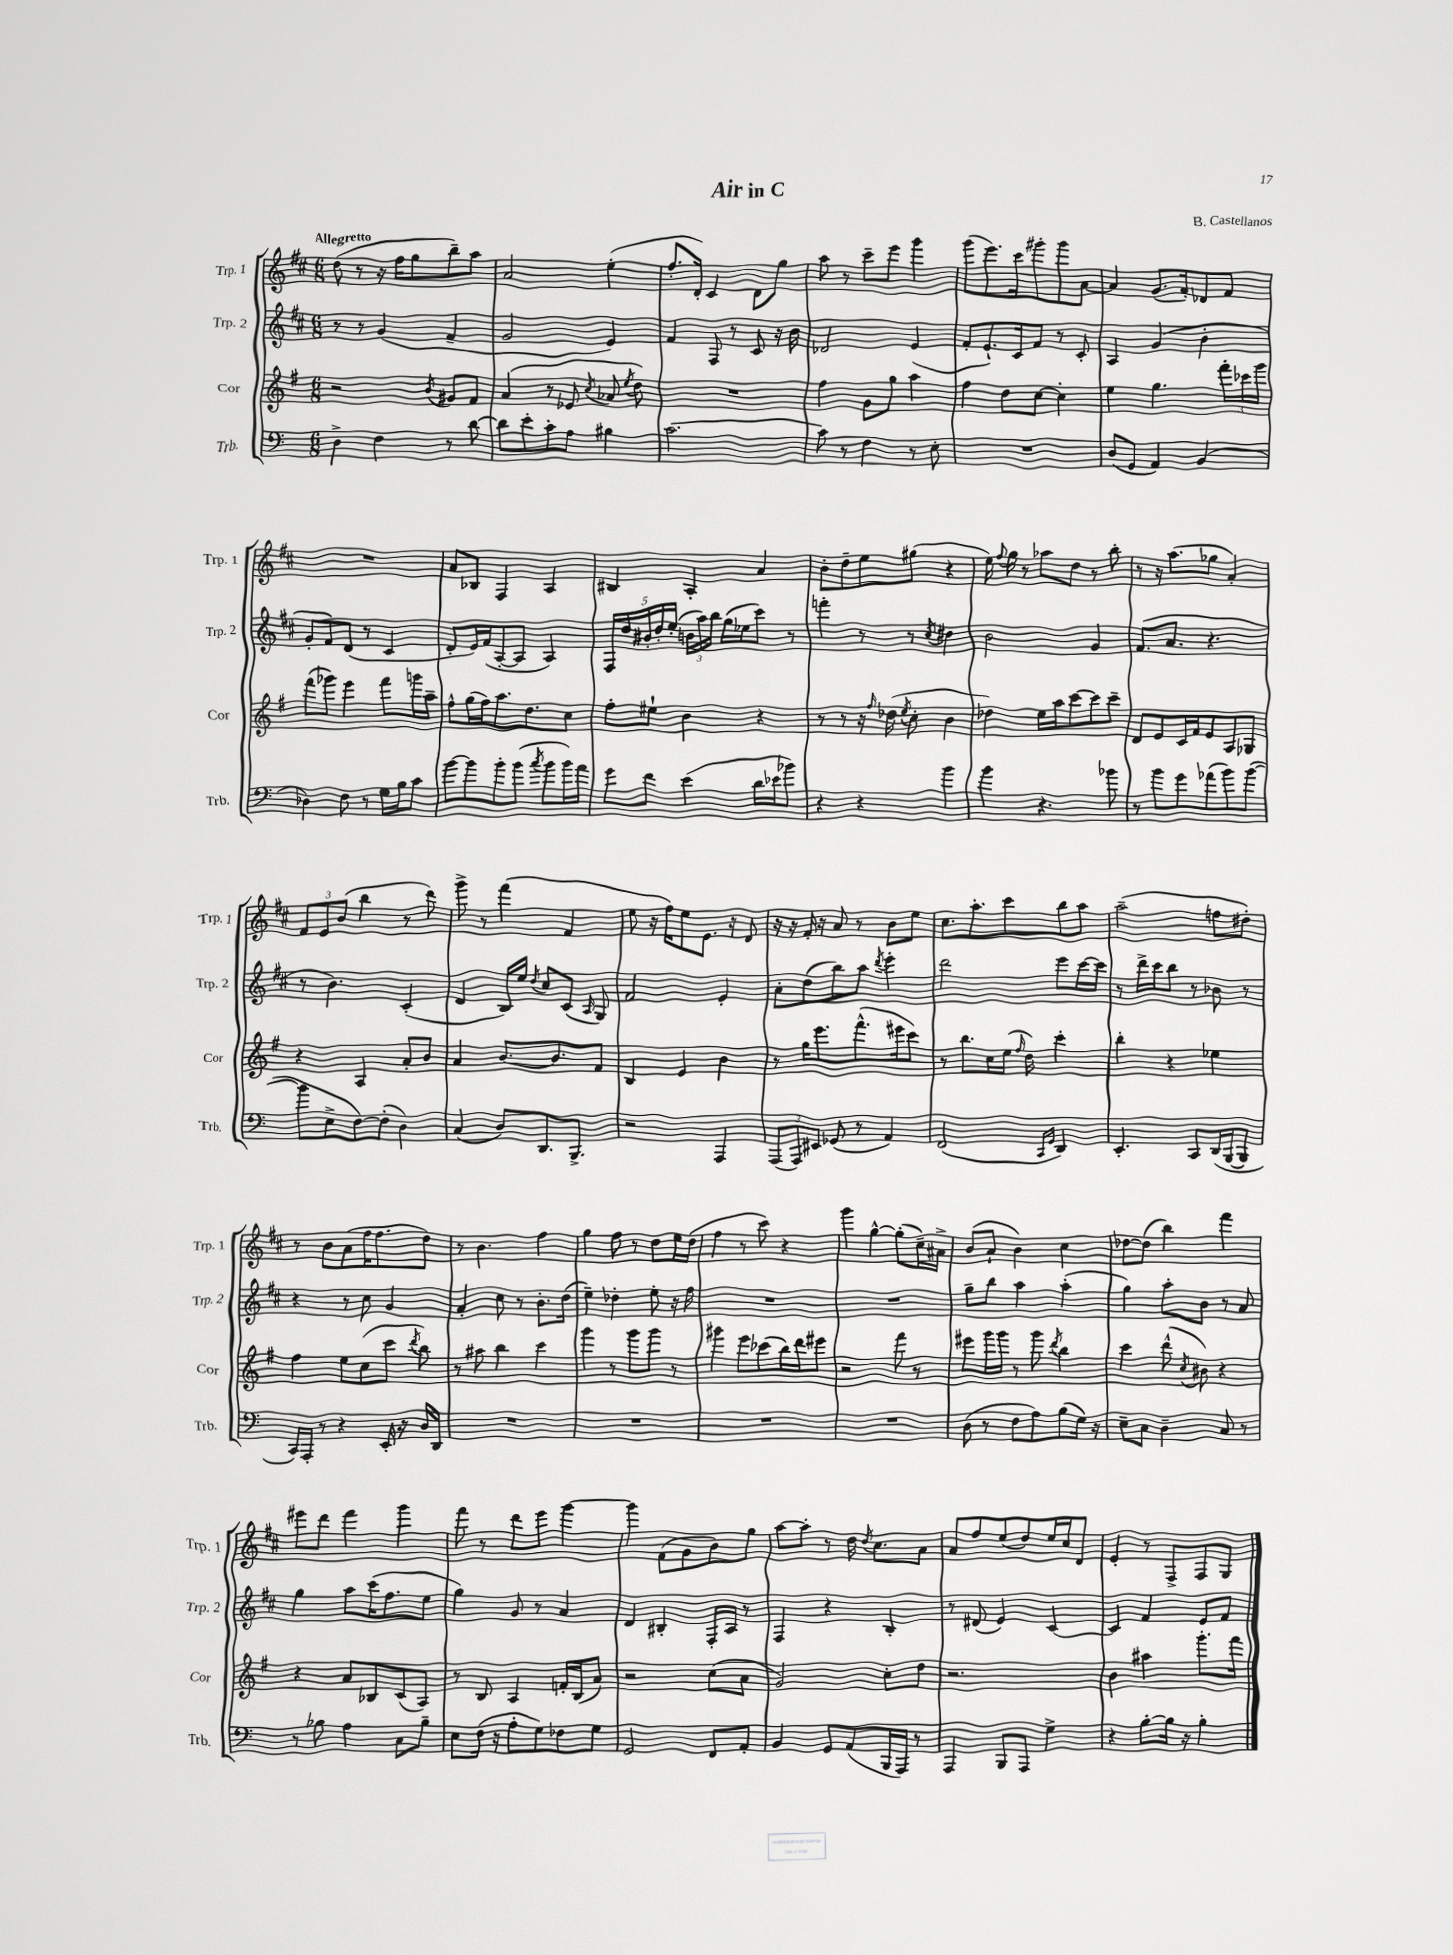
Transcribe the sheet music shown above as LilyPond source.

\header { title = "Air in C" composer = "B. Castellanos" }
<<
\new StaffGroup <<
\new Staff = "s0" \with { instrumentName = "Trp. 1" shortInstrumentName = "Trp. 1" } {
    \clef treble \key d \major \numericTimeSignature \time 6/8 \tempo "Allegretto"
    \autoBeamOff d''8( r8 r16 fis''16[ g''8 b''8--) a''8] |
    a'2 e''4-.( |
    fis''8.[-. d'16]-.) cis'4 d'8[ g''8] |
    a''8 r8 cis'''8[-- e'''8] g'''4 |
    g'''8[( e'''8.) cis'''16 gis'''8-. gis'''8 a'8]~ |
    a'4 g'8.[( fis'16-.) des'8 fis'8] |
    R2. |
    a'8[ bes8] fis4 a4 |
    bis4 a4-. a'4 |
    b'8[-. d''8-- e''8 gis''8]( r4 |
    e''16) \appoggiatura { fis''8 } g''16 r8 aes''8[ d''8] r8 b''8-. |
    r8 r16 a''8.[( ges''8] a'4-.) |
    \tuplet 3/2 { fis'8[ e'8 b'8]( } b''4 r8 d'''8) |
    g'''8-> r8 fis'''4( fis'4 |
    e''8 r16 fis''16[) e''8 e'8.] r16 d'8 |
    r16 r16 fis'16-. r16 a'8 r8 b'8[ e''8] |
    cis''8.[ a''8.-. cis'''8 b''8 a''8] |
    a''2--( f''8[ dis''8]-.) |
    r8 b'8[ a'8( fis''16 fis''8. d''8]) |
    r8 b'4. fis''4 |
    g''4 fis''8 r8 d''8[ e''16 d''16]( |
    fis''4 r8 cis'''8) r4 |
    g'''4 g''4~-^ g''8[-.( cis''16--) ais'16]-> |
    b'8[( a'8]-! b'4) cis''4 |
    des''8[~ des''8]( b''4) fis'''4 |
    eis'''8[ d'''8] fis'''4 g'''4 |
    fis'''8 r8 d'''8[ e'''8] g'''4~ |
    g'''4 fis'8[( g'8 b'8) g''8] |
    a''8[~ a''8]-. r8 d''16 \acciaccatura { d''8 } cis''8.[ a'8] |
    a'8[ fis''8 e''8( d''8) e''16 cis''16 d'8] |
    e'4-. r8 fis8[-> fis8 g8] \bar "|." |
}
\new Staff = "s1" \with { instrumentName = "Trp. 2" shortInstrumentName = "Trp. 2" } {
    \clef treble \key d \major \numericTimeSignature \time 6/8
    \autoBeamOff r8 r8 g'4( fis'4-- |
    g'2 e'4) |
    fis'4 fis8 r8 cis'8 r16 b'16 |
    des'2 e'4( |
    fis'8[-. e'8.-!) cis'16 fis'8] r8 cis'8-. |
    a4 g'4( b'4-. |
    g'8[-. fis'8) d'8]( r8 cis'4 |
    d'8[-. e'16) fis'16( a8~-. a8] a4) |
    \tuplet 5/4 { fis16[ d''16 bis'16-. d''16-. e''16]-.( } \tuplet 3/2 { b'16[ a''16) b''16] } g''16[( ees''16 cis'''8]) r8 |
    f'''4-. r8 r8 \acciaccatura { cis''8 } dis''4 |
    b'2 g'4 |
    fis'8.[( a'8.] r4. |
    r8 b'4.) cis'4-.( |
    d'4 b16[) e''16] \acciaccatura { d''8 } cis''8[ cis'8]( \grace { a16 } g8) |
    fis'2 e'4-. |
    a'8[-. d''8( b''8) a''8] \acciaccatura { d'''8 } e'''4-. |
    d'''2 e'''8[ cis'''16~ cis'''16] |
    r8 d'''16[-> cis'''16 b''8] r8 bes'8 r8 |
    r4 r8 cis''8 g'4 |
    a'4-. cis''8 r8 b'8.[-. d''16]( |
    e''4--) des''4-. e''8-. r16 fis''16 |
    R2. |
    R2. |
    g''8[-- b''8] a''4 a''4-.( |
    g''4) a''8[-. b'8] r8 a'8 |
    g''4 a''8[ cis'''16( fis''8. e''8] |
    g''4) g'8 r8 a'4 |
    d'4 bis4-. fis16[-. a16] r8 |
    fis4 r4 b4-. |
    r8 dis'8( e'4) cis'4~ |
    cis'4 fis'4 e'8[ fis'8] \bar "|." |
}
\new Staff = "s2" \with { instrumentName = "Cor" shortInstrumentName = "Cor" } {
    \clef treble \key g \major \numericTimeSignature \time 6/8
    \autoBeamOff r2 \acciaccatura { b'8 } gis'8[ fis'8] |
    a'4( r8 ees'8 \acciaccatura { c''8 } aes'8 \acciaccatura { e''8 } d''8) |
    R2. |
    fis''4 g'8[ g''8] a''4 |
    fis''4 d''8[ c''8]~ c''4-. |
    e''4 g''4. \tuplet 3/2 { fis'''16[-. ces'''16 g'''16] } |
    fis'''8[( ges'''8]) e'''4 fis'''8[ g'''16 a''16]-- |
    fis''8[-^ g''16( fis''16) a''8. d''8. c''8] |
    fis''8[-. eis''8]-! b'4 r4 |
    r8 r8 r16 \grace { fis''16 } des''16( \acciaccatura { e''8 } c''8-. b'4 |
    des''4) e''16[ a''16 c'''8~ c'''8 c'''8]-- |
    d'8[ e'8 c'16 fis'16 e'8 a8 ges8] |
    r4 a4 a'8[-. b'8] |
    a'4 b'8.[~ b'8. fis'8] |
    b4 e'4 b'4 |
    r8 g''16[ e'''8. fis'''8.-^( eis'''16 c'''8]) |
    r8 b''8.[ c''16 e''16]( \grace { fis''16 } d''16) c'''4-. |
    b''4-. r4 ees''4 |
    fis''4 e''8[ c''8( c'''8] \acciaccatura { d'''8 } b''8) |
    r8 ais''8 b''4 c'''4 |
    g'''4 r8 g'''8[ g'''8] r8 |
    gis'''4 e'''8[ ces'''8( b''16) d'''16 eis'''8] |
    r2 fis'''8 r8 |
    eis'''8[ g'''16 g'''16] r8 g'''8 \acciaccatura { d'''8 } b''4 |
    c'''4 d'''8-^( \acciaccatura { c''8 } bis'8) r4 |
    r4 a'8[ bes8 c'8( a8]) |
    r8 b8 a4 f'16[-. b16( a'8]) |
    r2 c''8[( a'8] |
    g'2) c''8[-. d''8] |
    r2. |
    b'4 ais''4 g'''8.[-. fis'''16] \bar "|." |
}
\new Staff = "s3" \with { instrumentName = "Trb." shortInstrumentName = "Trb." } {
    \clef bass \key c \major \numericTimeSignature \time 6/8
    \autoBeamOff d4-> f4 r8 d'8~ |
    d'8[ e'8-. c'8-. a8] bis4 |
    c'2.~ |
    c'8 r8 f4 r8 e8-. |
    R2. |
    d8[( g,8] a,4) b,4( |
    des4) f8 r8 g16[ b16 c'8] |
    b'8[~ b'8 b'8-. b'8]( \acciaccatura { c''8 } b'8[ b'16) a'16] |
    g'8[ f'8] e'4( d'16[ ees'16 bes'8]) |
    r4 r4 b'4 |
    b'4 r4. bes'8 |
    r8 b'8[ g'8 aes'8( b'8) b'8]~( |
    b'8[ e8-> f8~) f8]-.( d4) |
    c4( d8[) d,8. b,,8.]-> |
    r2 a,,4 |
    \tuplet 3/2 { a,,8[( a,,8) eis,8] } ges,8( r8 a,4) |
    f,2( \grace { c,16[ g,16] } d,4) |
    e,4.-. c,8[ d,16( b,,16~ b,,8] |
    c,16[) a,,16]-. r8 r4 e,16-. r16 d16[ d,16] |
    R2. |
    R2. |
    R2. |
    R2. |
    d8( r8 f8[ a8) b8( g16]) r16 |
    e8[-- c8] d4-- c8 r8 |
    r8 bes8 a4 c8[ bes8]-- |
    e8[ f16]( r16 a8[-. g8) fes8 g8] |
    g,2 f,8[ a,8]-. |
    b,4 g,8[ a,8( b,,16 a,,16]) r8 |
    a,,4 b,,8[ a,,8] g4-> |
    r4 b8[~-. b16] r16 b4-. \bar "|." |
}
>>
>>
\layout { \context { \Score \remove "Bar_number_engraver" } }
